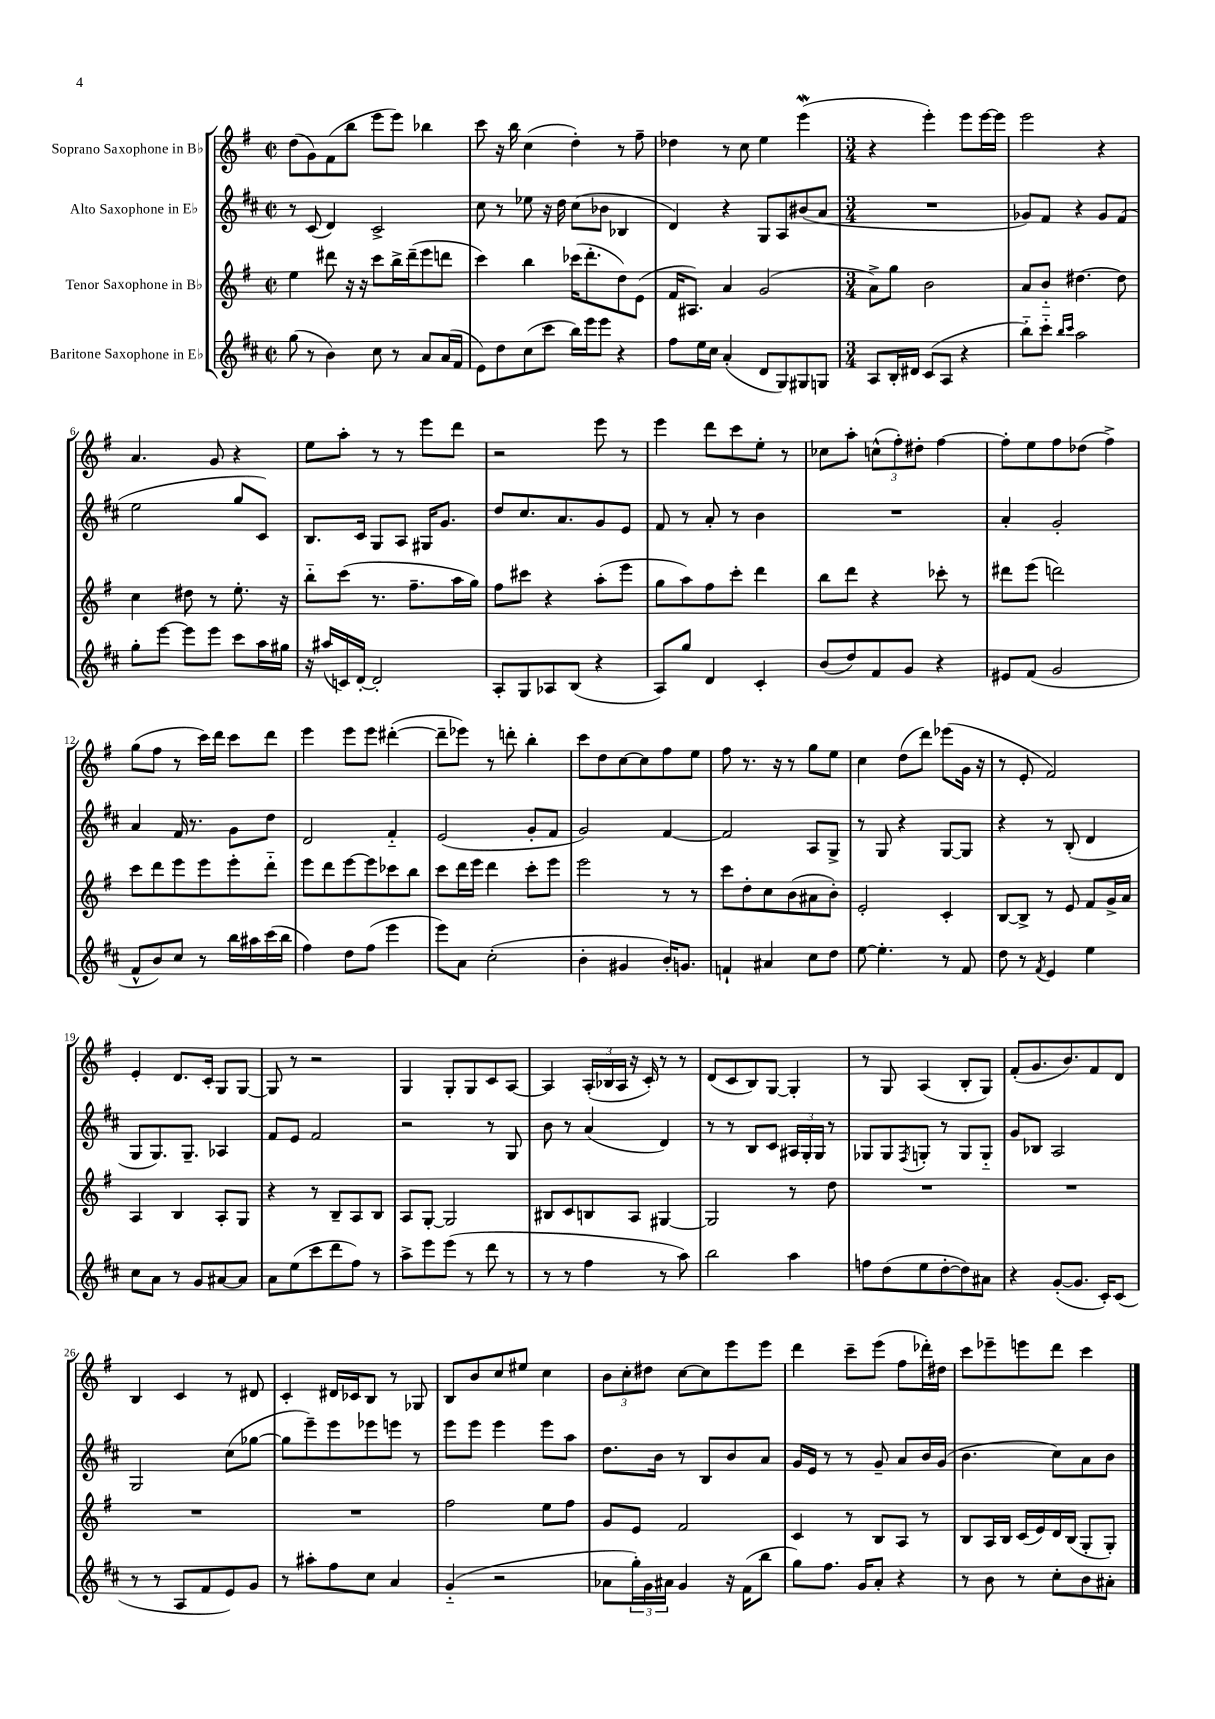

**kern	**kern	**kern	**kern
*staff4	*staff3	*staff2	*staff1
*clefG2	*clefG2	*clefG2	*clefG2
*k[f#c#]	*k[f#]	*k[f#c#]	*k[f#]
*M2/2	*M2/2	*M2/2	*M2/2
*met(c|)	*met(c|)	*met(c|)	*met(c|)
(8gg	4ee	8r	(8dd
8r	.	(8c#	8g)
4b)	8ddd#	4d)	(8f#
.	16r	.	8bb
.	16r	.	.
8cc#	8ccc	2c#^	8eee
8r	16bb^	.	8eee)
.	(16ddd#~	.	.
8a	8eee	.	4bb-
(16a	8ddd	.	.
16f#	.	.	.
=	=	=	=
8e)	4ccc)	8cc#	8ccc
8dd	.	8r	16r
.	.	.	16bb
(8cc#	4bb	8ee-	(4cc
8ccc#	.	16r	.
.	.	16dd	.
16bb)	(16ccc-	(8cc#	4dd')
16eee	8.ddd'	.	.
8eee	.	8b-	.
4r	8dd)	4B-	8r
.	(8e	.	8ff#~
=	=	=	=
8ff#	16f#	4d)	4dd-
.	8.A#)	.	.
16ee	.	.	.
16cc#	.	.	.
(4a'	4a	4r	8r
.	.	.	8cc
8d	(2g	8G	4ee
8G)	.	8A	.
8G#	.	(8b#	(4eee
8G	.	8a	.
=	=	=	=
*M3/4	*M3/4	*M3/4	*M3/4
8A	8a^)	2.r	4r
16B'	8gg	.	.
16d#	.	.	.
(8c#	2b	.	4eee')
8A	.	.	.
4r	.	.	8eee
.	.	.	[16eee
.	.	.	16eee]
=	=	=	=
8bb'~)	8a	8g-)	2eee
8ccc#'~	8b'~	8f#	.
16qqbb	.	.	.
16qqccc#	.	.	.
2aa	[4.dd#	4r	.
.	.	8g-	4r
.	8dd#]	(8f#	.
=	=	=	=
8gg'	4cc	2ee	4.a
[8eee	.	.	.
8eee]	8dd#	.	.
8eee	8r	.	8g
8ccc#	8.ee'	8gg	4r
16aa	.	8c#)	.
16gg#	16r	.	.
=	=	=	=
16r	8bb'~	8.B	8ee
(16aa#	.	.	.
16c)	(8ccc	.	8aa'
[16d'	.	16c#	.
2d']	8.r	8G	8r
.	.	8A	8r
.	8.ff#~	.	.
.	.	16G#	8eee
.	.	8.g	.
.	16aa	.	8ddd
.	16gg)	.	.
=	=	=	=
8A'	8ff#	8dd	2r
8G	8ccc#	8.cc#	.
8A-	4r	.	.
.	.	8.a	.
(8B	.	.	.
4r	(8aa'	8g	8eee
.	8eee	8e	8r
=	=	=	=
8A)	8gg	8f#	4eee
8gg	8aa)	8r	.
4d	8ff#	8a'	8ddd
.	8ccc'	8r	8ccc
4c#'	4ddd	4b	8ee'
.	.	.	8r
=	=	=	=
(8b	8bb	2.r	8cc-
8dd)	8ddd	.	8aa'
8f#	4r	.	(12cc^^
.	.	.	12ff#')
8g	.	.	.
.	.	.	12dd#'
4r	8ccc-'	.	[4ff#
.	8r	.	.
=	=	=	=
8e#	8ddd#	4a'	8ff#']
(8f#	(8eee	.	8ee
2g	2ddd)	2g'	8ff#
.	.	.	(8dd-
.	.	.	4ff#^)
=	=	=	=
8f#^^	8ccc	4a	(8gg
8b)	8ddd	.	8ff#
8cc#	8eee	16f#	8r
.	.	8.r	.
8r	8eee	.	16ccc)
.	.	.	16ddd
16bb	8eee'	8g	8ccc
16aa#	.	.	.
(16ccc#	8ddd'~	8dd	8ddd
16bb	.	.	.
=	=	=	=
4ff#)	8eee	2d	4eee
.	8ddd	.	.
8dd	[8eee	.	8eee
(8ff#	8eee]	.	8eee
4eee	8ccc-	4f#'~	([4ddd#'
.	8bb	.	.
=	=	=	=
8eee)	8ccc	(2e	8ddd#~]
8a	16ddd	.	8eee-)
.	16eee	.	.
(2cc#'	4ddd	.	8r
.	.	.	8ddd'
.	8ccc'	8g'	4bb'
.	8eee	8f#	.
=	=	=	=
4b'	2eee	2g)	8ccc
.	.	.	8dd
4g#	.	.	[8cc
.	.	.	8cc]
16b')	8r	[4f#	8ff#
8.g	.	.	.
.	8r	.	8ee
=	=	=	=
4f`	8ccc	2f#]	8ff#
.	8dd'	.	8.r
4a#	8cc	.	.
.	.	.	16r
.	(8b	.	8r
8cc#	8a#	8A	8gg
8dd	8b')	8G^	8ee
=	=	=	=
[8ee	2e'	8r	4cc
4.ee']	.	8G	.
.	.	4r	(8dd
.	.	.	8ddd)
8r	4c'	[8G	(8eee-
8f#	.	8G]	16g
.	.	.	16r
=	=	=	=
8dd	[8B	4r	8r
8r	8B^]	.	8e'
8qf#	.	.	.
4e	8r	8r	2f#)
.	8e	(8B'	.
4ee	8f#	4d	.
.	16g^	.	.
.	16a	.	.
=	=	=	=
8cc#	4A	8G	4e'
8a	.	8.G)	.
8r	4B	.	8.d
.	.	8.G~	.
8g	.	.	.
.	.	.	16c'
[8a#	8A'	4A-	8G
8a#]	8G	.	[8G
=	=	=	=
8a	4r	8f#	8G]
(8ee	.	8e	8r
8ccc#	8r	2f#	2r
8ddd	8B~	.	.
8ff#)	8A	.	.
8r	8B	.	.
=	=	=	=
8aa^	8A	2r	4G
8eee	[8G'	.	.
(8eee	2G]	.	8G'
8r	.	.	8G
8ddd	.	8r	8c
8r	.	8G	[8A
=	=	=	=
8r	8B#	8b	4A]
8r	8c	8r	.
4ff#	8B	(4a	(24A'
.	.	.	24B-
.	.	.	24A
.	8A	.	16r
.	.	.	16c')
8r	[4G#	4d)	8r
8aa)	.	.	8r
=	=	=	=
2bb	2G#]	8r	(8d
.	.	8r	8c
.	.	8B	8B)
.	.	8c#	[8G
4aa	8r	24A#	4G']
.	.	24G'	.
.	.	24G	.
.	8dd	8r	.
=	=	=	=
8ff	2.r	8G-	8r
(8dd	.	8G-	8G
.	.	8qF#	.
8ee	.	8G'	(4A
[8dd'	.	8r	.
8dd])	.	8G	8B'
8a#	.	8G'~	8G)
=	=	=	=
4r	2.r	8g	(8f#'
.	.	8B-	8.g
([8g'	.	2A	.
.	.	.	8.b)
8.g]	.	.	.
.	.	.	8f#
16c#')	.	.	.
(8c#	.	.	8d
=	=	=	=
8r	2.r	2G	4B
8r	.	.	.
8A	.	.	4c
8f#	.	.	.
8e)	.	(8cc#	8r
8g	.	[8gg-	8d#
=	=	=	=
8r	2.r	8gg-]	4c'
8aa#'	.	8eee~)	.
8ff#	.	8eee	16d#
.	.	.	16c-
8cc#	.	8eee-	8B
4a	.	8eee	8r
.	.	8r	8G-
=	=	=	=
(4g'~	2ff#	8eee	8B
.	.	8eee	8b
2r	.	4eee	8cc
.	.	.	8ee#
.	8ee	8eee	4cc
.	8ff#	8aa	.
=	=	=	=
8a-	8g	8.dd	12b
.	.	.	12cc'
24gg')	8e	.	.
24g	.	.	12dd#
.	.	16b	.
24a#	.	.	.
4g	2f#	8r	[8cc
.	.	8B	8cc]
16r	.	8b	8eee
(16f#	.	.	.
8bb	.	8a	8eee
=	=	=	=
8gg)	4c	16g	4ddd
.	.	16e	.
8.ff#	.	8r	.
.	8r	8r	8ccc~
16g	.	.	.
8a'	8B	8g~	(8eee
4r	8A	8a	8ff#
.	8r	16b	16ddd-')
.	.	(16g	16dd#
=	=	=	=
8r	8B	4.b	8ccc
8b	16A	.	8eee-~
.	16B	.	.
8r	(16c	.	8eee
.	16e)	.	.
8cc#'	16d	8cc#)	8ddd
.	(16B	.	.
8b	8G'	8a	4ccc
8a#'	8G')	8b	.
==	==	==	==
*-	*-	*-	*-
